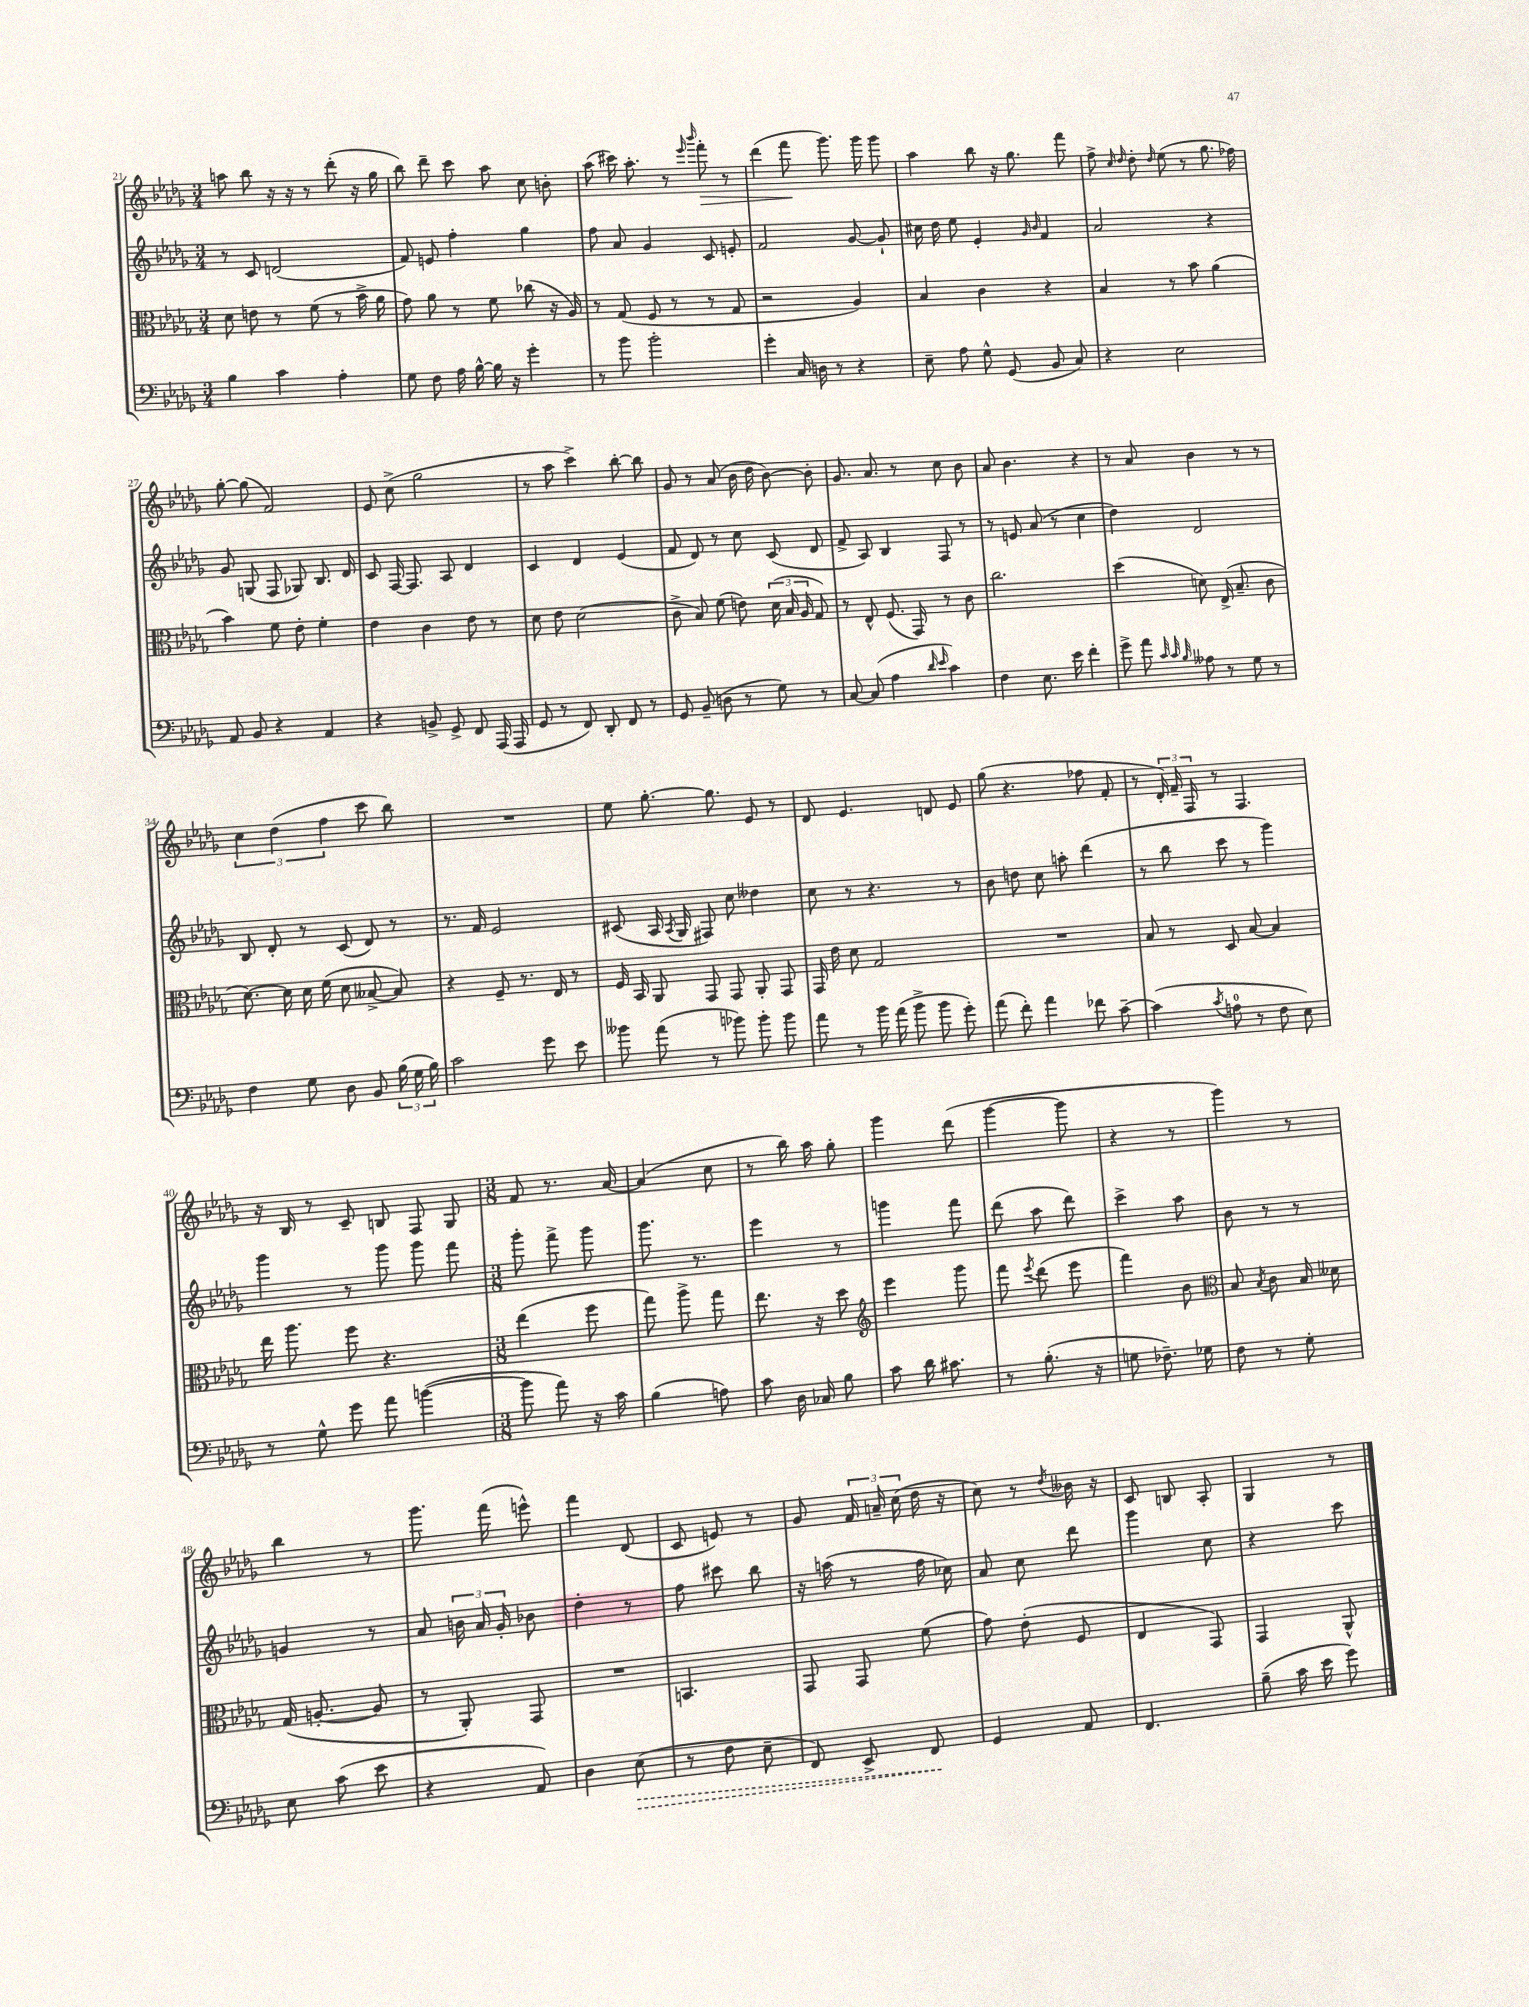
<<
\new StaffGroup <<
\new Staff = "s0" {
    \clef treble \key des \major \numericTimeSignature \time 3/4
    \autoBeamOff a''8 bes''8 r16 r16 r8 des'''8-.( r16 ges''16 |
    bes''8) des'''8-- c'''8 aes''8 c''8 b'8-. |
    aes''8( cis'''16) aes''8.-. r8 \grace { ees'''16 bes'''16 } f'''8-.\> r8 |
    des'''4( f'''8\! ges'''8.) ges'''16 ges'''8 |
    aes''4 bes''8 r16 ges''8. f'''8 |
    f''8-> \grace { c''16 des''16 } des''8-. \grace { des''16 } ees''8( r8 ges''8. fes''16) |
    ges''8~-. ges''8( f'2) |
    ees'8 c''8->( ges''2 |
    r8 aes''8 c'''4->) bes''8~-. bes''8 |
    ges'8 r8 aes'8( bes'16 des''16 bes'8~) bes'8-. |
    ges'8. aes'8. r8 c''8 bes'8 |
    aes'8 bes'4. r4 |
    r8 aes'8 bes'4 r8 r8 |
    \tuplet 3/2 { c''4 des''4( f''4 } c'''8 bes''8) |
    R2. |
    ees''8 ges''8.~-. ges''8. ees'8 r8 |
    des'8 ees'4. d'8 ees'8 |
    ges''8( r4. fes''8 f'8-. |
    r8 \tuplet 3/2 { des'16-.) f'16-- f16 } r8 f4. |
    r16 bes16 r8 c'8-- b8 f8 ges8 |
    \numericTimeSignature \time 3/8 f'8 r8. aes'16~ |
    aes'4( c''8 |
    r8 bes''16) aes''16 ges''8-. |
    ges'''4 des'''8( |
    ges'''4~ ges'''8 |
    r4 r8 |
    ges'''4) r8 |
    bes''4 r8 |
    ges'''8. f'''16( e'''8-^) |
    f'''4 des'8( |
    c'8 e'8) r8 |
    ges'8 \tuplet 3/2 { f'16 a'16-- c''16( } des''16 r16 |
    c''8) r8 \acciaccatura { des''8 } beses'16 r16 |
    c'8 b8 aes8-. |
    ges4 r8 \bar "|." |
}
\new Staff = "s1" {
    \clef treble \key des \major \numericTimeSignature \time 3/4
    \autoBeamOff r8 c'8 d'2( |
    f'8) e'8 f''4-. ges''4 |
    f''8 aes'8 ges'4 c'8 e'8-. |
    f'2 ges'8~ ges'8-! |
    cis''16 des''16 ees''8 ees'4-. \grace { ges'16 bes'16 } f'4 |
    aes'2 r4 |
    ges'8 g8( f8 ges8) bes8. des'16 |
    c'8 f16~ f8. aes8 des'4 |
    c'4 des'4 ees'4( |
    f'8 des'8) r8 c''8 c'8( des'8 |
    f'8-> aes8) bes4 f8 r8 |
    r8 e'8 aes'8( r8 c''4 |
    des''4) des'2 |
    bes8 des'8-. r8 c'8( des'8) r8 |
    r8. f'16 ees'2 |
    cis'8( aes16 \acciaccatura { aes8 } ges16 fis8) c''8 deses''4 |
    c''8 r8 r4. r8 |
    bes'8 d''8 c''8 a''8-. des'''4( |
    r8 bes''8 c'''8 r8 ges'''4) |
    ges'''4 r8 ges'''8 ges'''8 f'''8 |
    \numericTimeSignature \time 3/8 ges'''8-. f'''8-> ges'''8 |
    ges'''8. r8. |
    ees'''4 r8 |
    g'''4 f'''8 |
    des'''8( aes''8 des'''8) |
    c'''4-> aes''8 |
    bes'8 r8 r8 |
    g'4 r8 |
    aes'8 \tuplet 3/2 { b'16 aes'16 ges'16-. } bes'8 |
    des''4-. r8 |
    f''8 cis'''8 bes''8 |
    r16 a''16( r8 f''16 ces''16) |
    aes'8 c''8 des'''8 |
    ges'''4 c''8 |
    r4 c'''8 \bar "|." |
}
\new Staff = "s2" {
    \clef alto \key des \major \numericTimeSignature \time 3/4
    \autoBeamOff des'8 e'8 r8 f'8( r8 bes'16-> aes'16 |
    ges'8) aes'8 r8 f'8 ces''8( r16 aes16) |
    r8 ges8( f8 r8 r8 ges8 |
    r2 aes4) |
    bes4 c'4 r4 |
    bes4 r8 bes'8 aes'4( |
    bes'4) f'8 ees'8-. f'4-. |
    ees'4 c'4 ees'8 r8 |
    des'8 ees'8 des'2( |
    c'8-> bes8) f'8( e'8) \tuplet 3/2 { des'16( bes16 aes16 } ges8) |
    r8 ees8-^ f8.( ges,16) r8 c'8 |
    c''2. |
    des''4( d'8) ees16->( bes8.-- c'8 |
    des'8.~) des'16 des'16 f'16( des'8 beses8~-> beses8) |
    r4 f8-- r8. ees16 r8 |
    f16 bes,16 aes,8 ges,8 ges,8 aes,8-. ges,8 |
    ges,16 ees'16 des'8 ges2 |
    R2. |
    bes8 r8 des8 bes8~ bes4 |
    ees''16 aes''8. f''8 r4. |
    \numericTimeSignature \time 3/8 ees''4( f''8 |
    ges''8) aes''8-> ges''8 |
    ees''8. r16 des''8 |
    \clef treble ees'''4 ges'''8 |
    f'''8 \acciaccatura { ees'''8 } des'''8( ees'''8 |
    f'''4) bes'8 |
    \clef alto bes8 \acciaccatura { bes8 } c'8 bes16 deses'16 |
    ges16( a8.~-. a8 |
    r8 aes,8-.) ges,8 |
    R4. |
    b,4. |
    ges,8 ges,8 f'8( |
    ges'8) ees'8-.( f8 |
    ees4 ges,8) |
    ges,4 aes,8-^ \bar "|." |
}
\new Staff = "s3" {
    \clef bass \key des \major \numericTimeSignature \time 3/4
    \autoBeamOff bes4 c'4 aes4-. |
    ges8 f8 aes16 bes16~-^ bes16 r16 ges'4-. |
    r8 bes'8 bes'2-. |
    ges'4-. c16 d16 r8 r4 |
    ees8-- aes8 ges8-^ ges,8( bes,8 c8) |
    r4 ees2 |
    aes,8 bes,8 r4 aes,4 |
    r4 b,8-> ges,8-> f,8 aes,,16( aes,,16 |
    ges,8 r8 f,8) des,8-. f,8 r8 |
    ges,8 bes,8--( d8 r8 ges8) r8 |
    c8~ c8( aes4 \grace { des'16 ees'16 } c'4) |
    f4 ees8. ees'16 f'4-. |
    ges'8-> aes'8 \grace { c'32 c'32 bes32 } aeses8 r8 ges8 r8 |
    f4 ges8 des8 bes,8 \tuplet 3/2 { bes16( ges16 bes16) } |
    c'2 ges'8 ees'8 |
    beses'8 aes'8( r8 bes'8) bes'8-. bes'8 |
    aes'8 r8 bes'16 aes'16( bes'8-> bes'8 ges'8-.) |
    aes'8( f'8-.) aes'4 fes'8 c'8~-- |
    c'4( \acciaccatura { c'8 } a8-0 r8 f8 ees8) |
    r8 ges8-^ ges'8 aes'8 b'4~( |
    \numericTimeSignature \time 3/8 b'8 aes'8) r16 c'16 |
    bes4( a8) |
    c'8 des16 ces16 bes8 |
    c'8 des'16 cis'8. |
    r8 bes8.-.( r16 |
    g8 fes8.--) ges16 |
    f8 r8 ges8-. |
    ees8 c'8( ees'8 |
    r4 aes,8) |
    des4 \once \override Hairpin.style = #'dashed-line ees8\>( |
    r8 f8 ees8-- |
    f,8) ees,8-> f,8\! |
    ges,4 aes,8 |
    f,4. |
    bes8--( c'16 ees'16 ges'8) \bar "|." |
}
>>
>>
\layout { \context { \Score currentBarNumber = #21 } }
